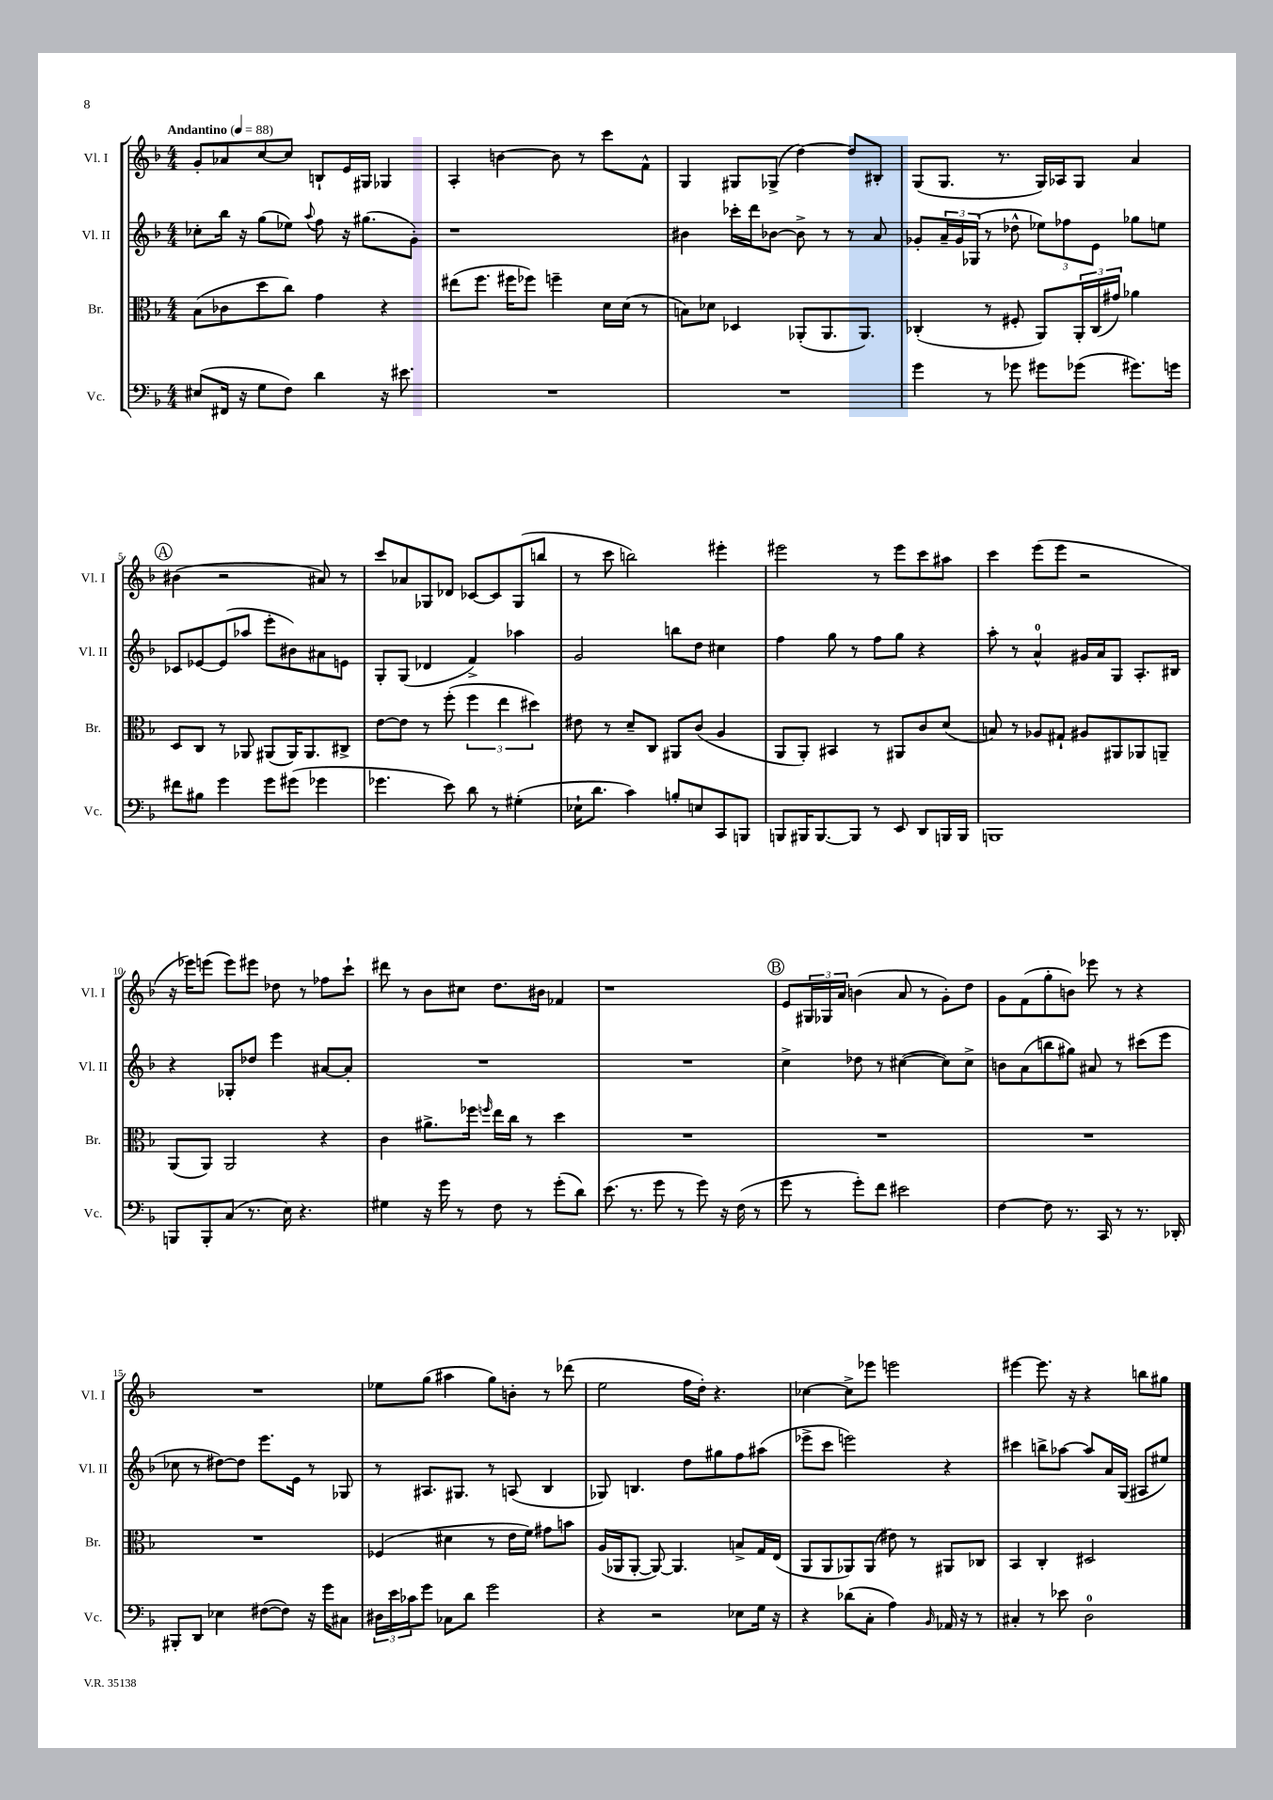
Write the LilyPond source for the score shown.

<<
\new StaffGroup <<
\new Staff = "s0" \with { instrumentName = "Vl. I" shortInstrumentName = "Vl. I" } {
    \clef treble \key f \major \numericTimeSignature \time 4/4 \tempo "Andantino" 4 = 88
    g'8-. aes'8 c''8~ c''8 b8-! e'16 gis16 ges4 |
    a4-. b'4~ b'8 r8 c'''8 f'8-^ |
    g4 gis8 ges8->( d''4~) d''8 bis8-. |
    g8( g8. r8. g16) aes16 g8 a'4 |
    \mark \markup { \circle "A" } bis'4( r2 ais'8) r8 |
    c'''8 aes'8 ges8 des'8 ces'8~ ces'8 ges8( b''8 |
    r8 c'''8 b''2) eis'''4-. |
    eis'''2 r8 eis'''8 c'''8 ais''8 |
    c'''4 e'''8( e'''8 r2 |
    r16 ees'''16) e'''8( e'''8) eis'''8 des''8 r8 fes''8 c'''8-! |
    dis'''8 r8 bes'8 cis''8 d''8. bis'16 fes'4 |
    r1 |
    \mark \markup { \circle "B" } e'8 \tuplet 3/2 { gis16 ges16 a'16 } b'4( a'8 r8 g'8-.) d''8 |
    g'8 f'8( g''8-. b'8) ees'''8 r8 r4 |
    R1 |
    ees''8 g''8( ais''4 g''8) b'8-. r8 des'''8( |
    e''2 f''16 d''16-.) r4. |
    ces''4~ ces''8-> ees'''8 e'''2 |
    eis'''4~ eis'''8. r16 r4 b''8 gis''8 \bar "|." |
}
\new Staff = "s1" \with { instrumentName = "Vl. II" shortInstrumentName = "Vl. II" } {
    \clef treble \key f \major \numericTimeSignature \time 4/4
    ces''8-. bes''16 r16 g''8( ees''8) \appoggiatura { a''8 } f''8 r16 gis''8.( g'8-.) |
    r1 |
    bis'4 ces'''16-. d'''16 bes'8~ bes'8-> r8 r8 a'8 |
    ges'8-. \tuplet 3/2 { a'16-- ges'16 ges16( } r8 des''8-^ \tuplet 3/2 { ees''8) fes''8 e'8 } ges''8 e''8 |
    \mark \markup { \circle "A" } ces'8 ees'8~ ees'8( aes''8 e'''8-. bis'8) ais'8 e'8 |
    g8-. g8( des'4 f'4->) aes''4 |
    g'2 b''8 d''8 cis''4 |
    f''4 g''8 r8 f''8 g''8 r4 |
    a''8-. r8 a'4-0-^ gis'16 a'16 g8 a8.-. bis16 |
    r4 ges8-. des''8 e'''4 ais'8~ ais'8-. |
    R1 |
    R1 |
    \mark \markup { \circle "B" } c''4-> des''8 r8 cis''4~( cis''8) cis''8-> |
    b'8 a'8( b''8 gis''8) ais'8 r8 cis'''8( e'''8 |
    ces''8 r8 dis''8~) dis''8 e'''8. e'16 r8 ges8 |
    r8 ais8. gis8. r8 a8( bes4 |
    ges8) b4. d''8 gis''8 f''8 ais''8( |
    ees'''8-> c'''8 e'''2) r4 |
    cis'''4 b''8-> aes''8~ aes''8 a'16 g16( ais8 eis''8) \bar "|." |
}
\new Staff = "s2" \with { instrumentName = "Br." shortInstrumentName = "Br." } {
    \clef alto \key f \major \numericTimeSignature \time 4/4
    bes8( ces'8 d''8 c''8) g'4 r4 |
    eis''8( f''8. fis''16 fes''8) f''4-- d'16 d'16( r8 |
    b8) des'8 des4 aes,8-.( aes,8. aes,8.) |
    ces4-.( r8 fis8-. a,8) \tuplet 3/2 { a,16-. ces16( gis'16) } aes'4 |
    \mark \markup { \circle "A" } d8 c8 r8 aes,8 ais,8( ais,16) ais,8. cis8-> |
    e'8~ e'8 r8 f''8-.( \tuplet 3/2 { f''4 e''4 dis''4) } |
    eis'8 r8 d'8-- c8 ais,8 c'8( a4 |
    a,8 a,8-.) bis,4 r8 ais,8 c'8 d'8( |
    b8) r8 aes8 gis8-! ais8 ais,8 aes,8 a,8-- |
    a,8( a,8) a,2 r4 |
    c'4 ais'8.-> fes''16 \grace { f''16 } e''16 c''16 r8 d''4 |
    R1 |
    \mark \markup { \circle "B" } R1 |
    R1 |
    R1 |
    fes4( dis'4 r8 e'16 f'16) gis'8 b'8 |
    a16( aes,16 aes,8~-. aes,8~) aes,4. b8-> g16 e16( |
    a,8 a,8 aes,8) aes,8( eis'8) r8 ais,8 ces8 |
    bes,4 c4-. dis2 \bar "|." |
}
\new Staff = "s3" \with { instrumentName = "Vc." shortInstrumentName = "Vc." } {
    \clef bass \key f \major \numericTimeSignature \time 4/4
    eis8( fis,16 r16 g8 f8) d'4 r16 eis'8. |
    R1 |
    R1 |
    g'4 r8 ges'8 gis'8 ges'8( gis'8.) g'16 |
    \mark \markup { \circle "A" } fis'8 bis8 g'4 g'8 gis'8( ges'4 |
    ges'4. e'8) d'8 r8 gis4-.( |
    ees16-! d'8. c'4) b8-. e8 c,8 b,,8 |
    b,,8 bis,,16 bis,,8.~ bis,,8 r8 e,8 d,8 b,,16 b,,16 |
    b,,1 |
    b,,8 b,,8-. c8( r8. e16) r4. |
    gis4 r16 g'16 r8 f8 r8 g'8-.( d'8) |
    e'8.( r8. g'8 r8 g'8) r16 f16( r8 |
    \mark \markup { \circle "B" } g'8 r8 g'8-.) f'8 eis'2 |
    f4~ f8 r8. c,16 r8 r8. des,16-. |
    bis,,8-. d,8 ees4 fis8~( fis8) r16 g'16 cis8 |
    \tuplet 3/2 { dis16 e'16 ces'16 } g'8 ces8 d'8 g'2 |
    r4 r2 ees8 g16 r16 |
    r4 des'8( c8-. a4) \grace { bes,16 } aes,16 r16 r8 |
    cis4-. r8 ees'8 d2-0 \bar "|." |
}
>>
>>
